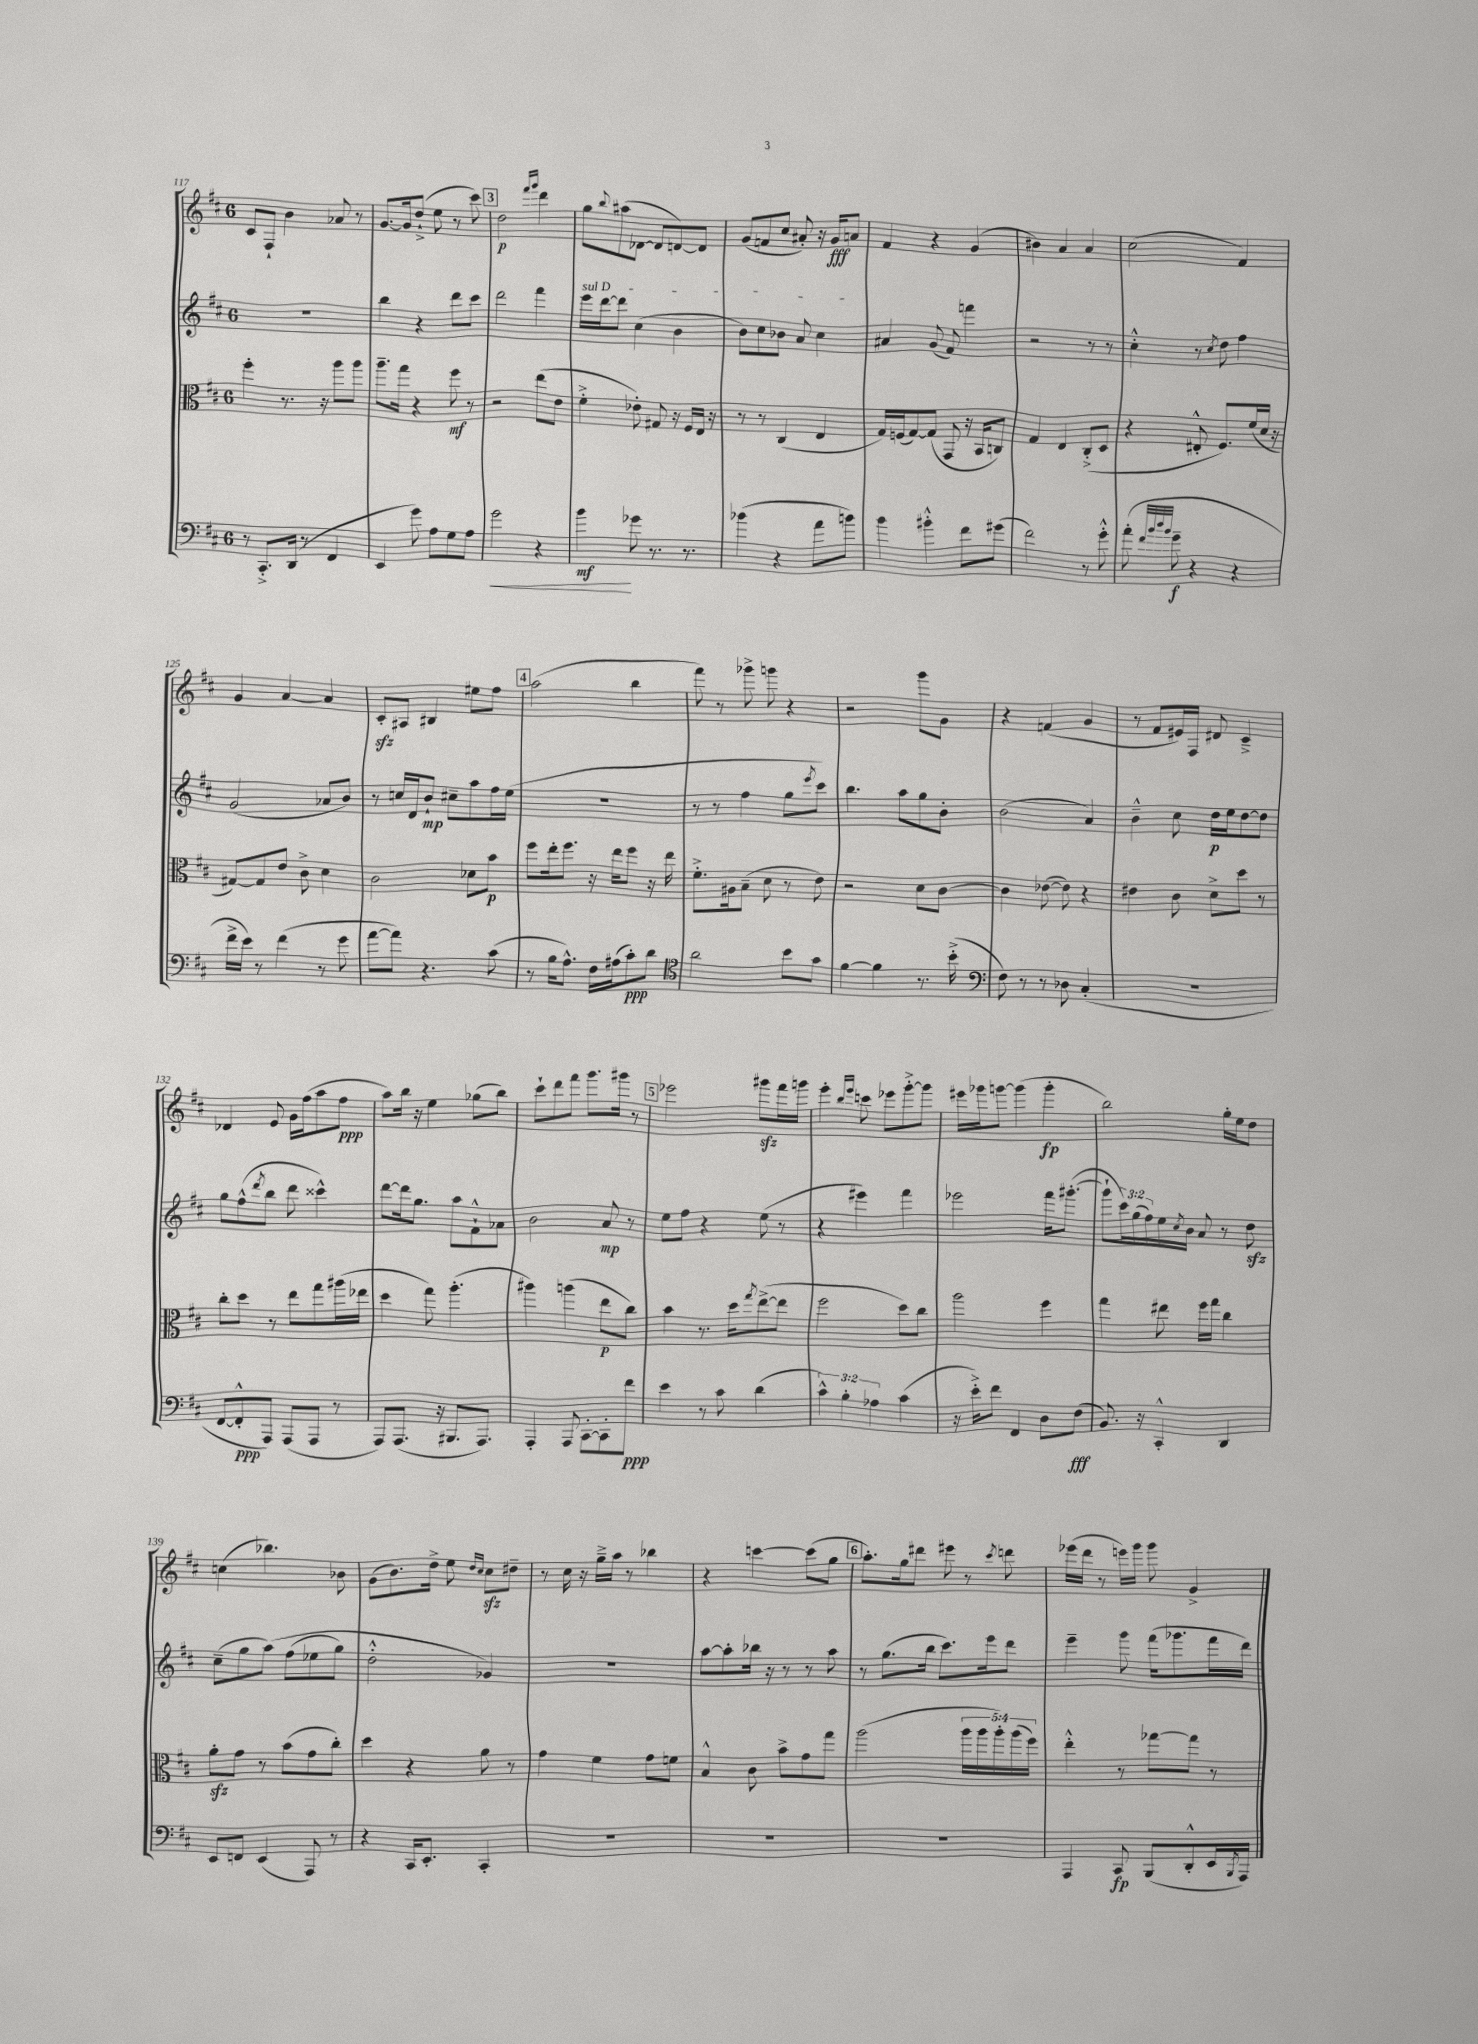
<<
\new StaffGroup <<
\new Staff = "s0" {
    \clef treble \key d \major \once \override Staff.TimeSignature.style = #'single-digit \time 6/8
    cis'8 fis8-! b'4 aes'8 r8 |
    g'8.~ g'16 d''8-!->( e''8 r8 cis'''8) |
    \mark \markup { \box "3" } d''2\p \grace { fis'''16 g'''16 } d'''4 |
    g''8 \appoggiatura { b''8 } ais''8( des'8~ des'8 d'8~) d'8 |
    g'8( f'8 cis''8 ais'8-.) r16 g'16\fff a'8 |
    fis'4 r4 g'4( |
    bis'4) a'4 a'4 |
    cis''2( fis'4) |
    g'4 a'4~ a'4 |
    cis'8-.\sfz ais8 bis4 eis''8 fis''8 |
    \mark \markup { \box "4" } a''2( b''4 |
    fis'''8) r8 ges'''8-> g'''8 r4 |
    r2 g'''8 g'8 |
    r4 f'4( g'4 |
    r8 fis'8 eis'16) fis16 dis'8 cis'4---> |
    des'4 e'8 g'16 fis''16( a''8 fis''8\ppp |
    a''8) b''16 r16 e''4 ges''8( b''8) |
    cis'''8-! d'''8 fis'''8 g'''8. gis'''16 r8 |
    \mark \markup { \box "5" } ees'''2 gis'''8\sfz fis'''16 g'''16 |
    e'''4-. \grace { b''16 e'''16 } c'''8 ees'''8 g'''8~-.-> g'''8 |
    eis'''16 ges'''16 g'''8~ g'''4( g'''4-.\fp |
    b''2) g''16-. e''16 d''8 |
    c''4( bes''4.) bes'8 |
    g'8( b'8.) d''16-> e''8 \grace { d''16 cis''16 } cis''8\sfz dis''8-- |
    r8 cis''16 r16 g''16---> a''16 r8 bes''4 |
    r4 c'''4~ c'''8( g''8 |
    \mark \markup { \box "6" } a''8.-.) g''16 dis'''8 eis'''8 r8 \acciaccatura { cis'''8 } d'''8 |
    ees'''16( d'''16 r8 e'''16) g'''16 g'''8 g'4-> \bar "|." |
}
\new Staff = "s1" {
    \clef treble \key d \major \once \override Staff.TimeSignature.style = #'single-digit \time 6/8 \override Staff.TupletNumber.text = #tuplet-number::calc-fraction-text
    R2. |
    b''4 r4 d'''8 cis'''8 |
    \mark \markup { \box "3" } d'''2 fis'''4 |
    \once \override TextSpanner.bound-details.left.text = \markup { \italic "sul D" } e'''16\startTextSpan d'''16~ d'''8 cis''4( b'4 |
    b'8) cis''8 bes'8 a'8 cis''4\stopTextSpan |
    ais'4 g'8( fis'8) f'''4 |
    r2 r8 r8 |
    cis''4-.-^ r8 \acciaccatura { cis''8 } d''8 fis''4 |
    g'2( aes'8 b'8) |
    r8 c''16 d'16 b'8-!\mp cis''8-- a''8 fis''16 e''16( |
    \mark \markup { \box "4" } R2. |
    r8 r8 fis''4 g''8 \acciaccatura { e'''8 } cis'''8) |
    b''4. a''8 g''8 b'8-. |
    b'2( a'4) |
    b'4---^ cis''8 d''16\p e''16 d''8~ d''8 |
    g''8 fis''8-^( \acciaccatura { d'''8 } b''8 d'''8 cisis'''4-^) |
    d'''8~ d'''16 g''8. a''8 fis'8-!-^ aes'8 |
    b'2 a'8\mp r8 |
    \mark \markup { \box "5" } e''8 fis''8 r4 e''8( r8 |
    r4 eis'''4) fis'''4 |
    ees'''2 fis'''16 gis'''8.~-.( |
    gis'''8-! \tuplet 3/2 { cis'''16) g''16( fis''16) } e''16 \acciaccatura { cis''8 } b'16 a'8 r8 d''8\sfz |
    cis''8--( g''8 a''8)\( fis''8( ees''8 g''8) |
    d''2-.-^ ges'4\) |
    R2. |
    a''8~ a''8-. bes''16 r16 r8 r8 a''8 |
    \mark \markup { \box "6" } r8 g''8.( b''16 cis'''8.) e'''16 d'''8 |
    e'''4-- g'''8 fis'''16( ges'''8. fis'''16 d'''16) \bar "|." |
}
\new Staff = "s2" {
    \clef alto \key d \major \once \override Staff.TimeSignature.style = #'single-digit \time 6/8 \override Staff.TupletNumber.text = #tuplet-number::calc-fraction-text
    fis''4-. r8. r16 a''8 a''8 |
    a''8.-- g''16 r4 fis''8\mf r8 |
    \mark \markup { \box "3" } r2 e''8( e'8 |
    fis'4-.-> ees'8-.) gis8 r16 fis16 e16 r16 |
    r8 r8 cis4( e4 |
    g16) f16( g8~) g8( g,8 r16 b,16 c8) |
    g4 e4 cis8-.->( d8 |
    r4 eis8-.-^ fis8.) fis'16( d'16 r16 |
    gis8~) gis8 e'8 cis'8-> d'4 |
    cis'2 des'8 b'8\p |
    \mark \markup { \box "4" } fis''8 e''16-. fis''8. r16 e''16 fis''8 r16 e''16 |
    fis'8.-.-> ais16 b8--( d'8 r8 e'8) |
    r2 d'8 cis'8~ |
    cis'4 ees'8~( ees'8) r4 |
    eis'4 cis'8 d'8-> d''8 r8 |
    cis''8-. d''8 r8 e''8 g''8 ais''16( ees''16 |
    d''4 g''8) a''4.-.( |
    ais''4) a''4( e''8\p cis''8) |
    \mark \markup { \box "5" } b'4 r8. d''16 \acciaccatura { g''8 } e''8~->( e''8 |
    fis''2 d''8) cis''8 |
    a''2 fis''4 |
    g''4 eis''8 fis''16 g''16 cis''4 |
    a'8-.\sfz g'8 r8 b'8( g'8 cis''8-.) |
    d''4 r4 a'8 r8 |
    g'4 fis'4 g'8 f'8 |
    b4-^ cis'8 b'8-> g'8 g''8 |
    \mark \markup { \box "6" } a''2( \tuplet 5/4 { a''16 a''16 a''16-.) a''16( fis''16) } |
    e''4-.-^ r8 ges''8~ ges''8 r8 \bar "|." |
}
\new Staff = "s3" {
    \clef bass \key d \major \once \override Staff.TimeSignature.style = #'single-digit \time 6/8 \override Staff.TupletNumber.text = #tuplet-number::calc-fraction-text
    r8 cis,8.-.-> d,16( r8 fis,4 |
    e,4 g'8) a8 g8 a8 |
    \mark \markup { \box "3" } g'2\< r4 |
    b'4\mf\! ges'8 r8. r8. |
    bes'4( r4 a'8 b'8) |
    b'4 bis'4-.-^ fis'8 gis'8( |
    fis'2) r8 g'8-.-^ |
    a'8-.( \grace { fis'32 b'32 d''32 b'32 } g'8--\f r4 r4 |
    fis'16-> e'16) r8 fis'4( r8 g'8 |
    a'8~ a'8) r4. cis'8( |
    \mark \markup { \box "4" } r8 b16 a8.-^) fis16 ais16( cis'8-.\ppp) d'8 |
    \clef tenor a'2 b'8 g'8 |
    fis'4~ fis'4 r8. b'16-.->( |
    \clef bass fis8) r8 r8 des8 cis4-.( |
    R2. |
    fis,8~ fis,8-.-^\ppp a,,8) a,,8( a,,8 r8 |
    a,,8) a,,8.( r16 bis,,8. a,,8.) |
    a,,4-. a,,8 cis,8~-. cis,8-. fis'8\ppp |
    \mark \markup { \box "5" } e'4 r8 cis'8 d'4( |
    \tuplet 3/2 { cis'4-^) b4-. aes4 } cis'4( |
    r16 e'16-.->) fis'8 fis,4 d8 fis8\fff( |
    b,8.) r16 cis,4-.-^ d,4 |
    e,8 f,8 e,4( a,,8) r8 |
    r4 cis,16 e,8.-. cis,4-. |
    R2. |
    R2. |
    \mark \markup { \box "6" } R2. |
    a,,4 cis,8\fp b,,8( d,8-.-^ e,16 \acciaccatura { b,,8 } a,,16) \bar "|." |
}
>>
>>
\layout { \context { \Score currentBarNumber = #117 } }
